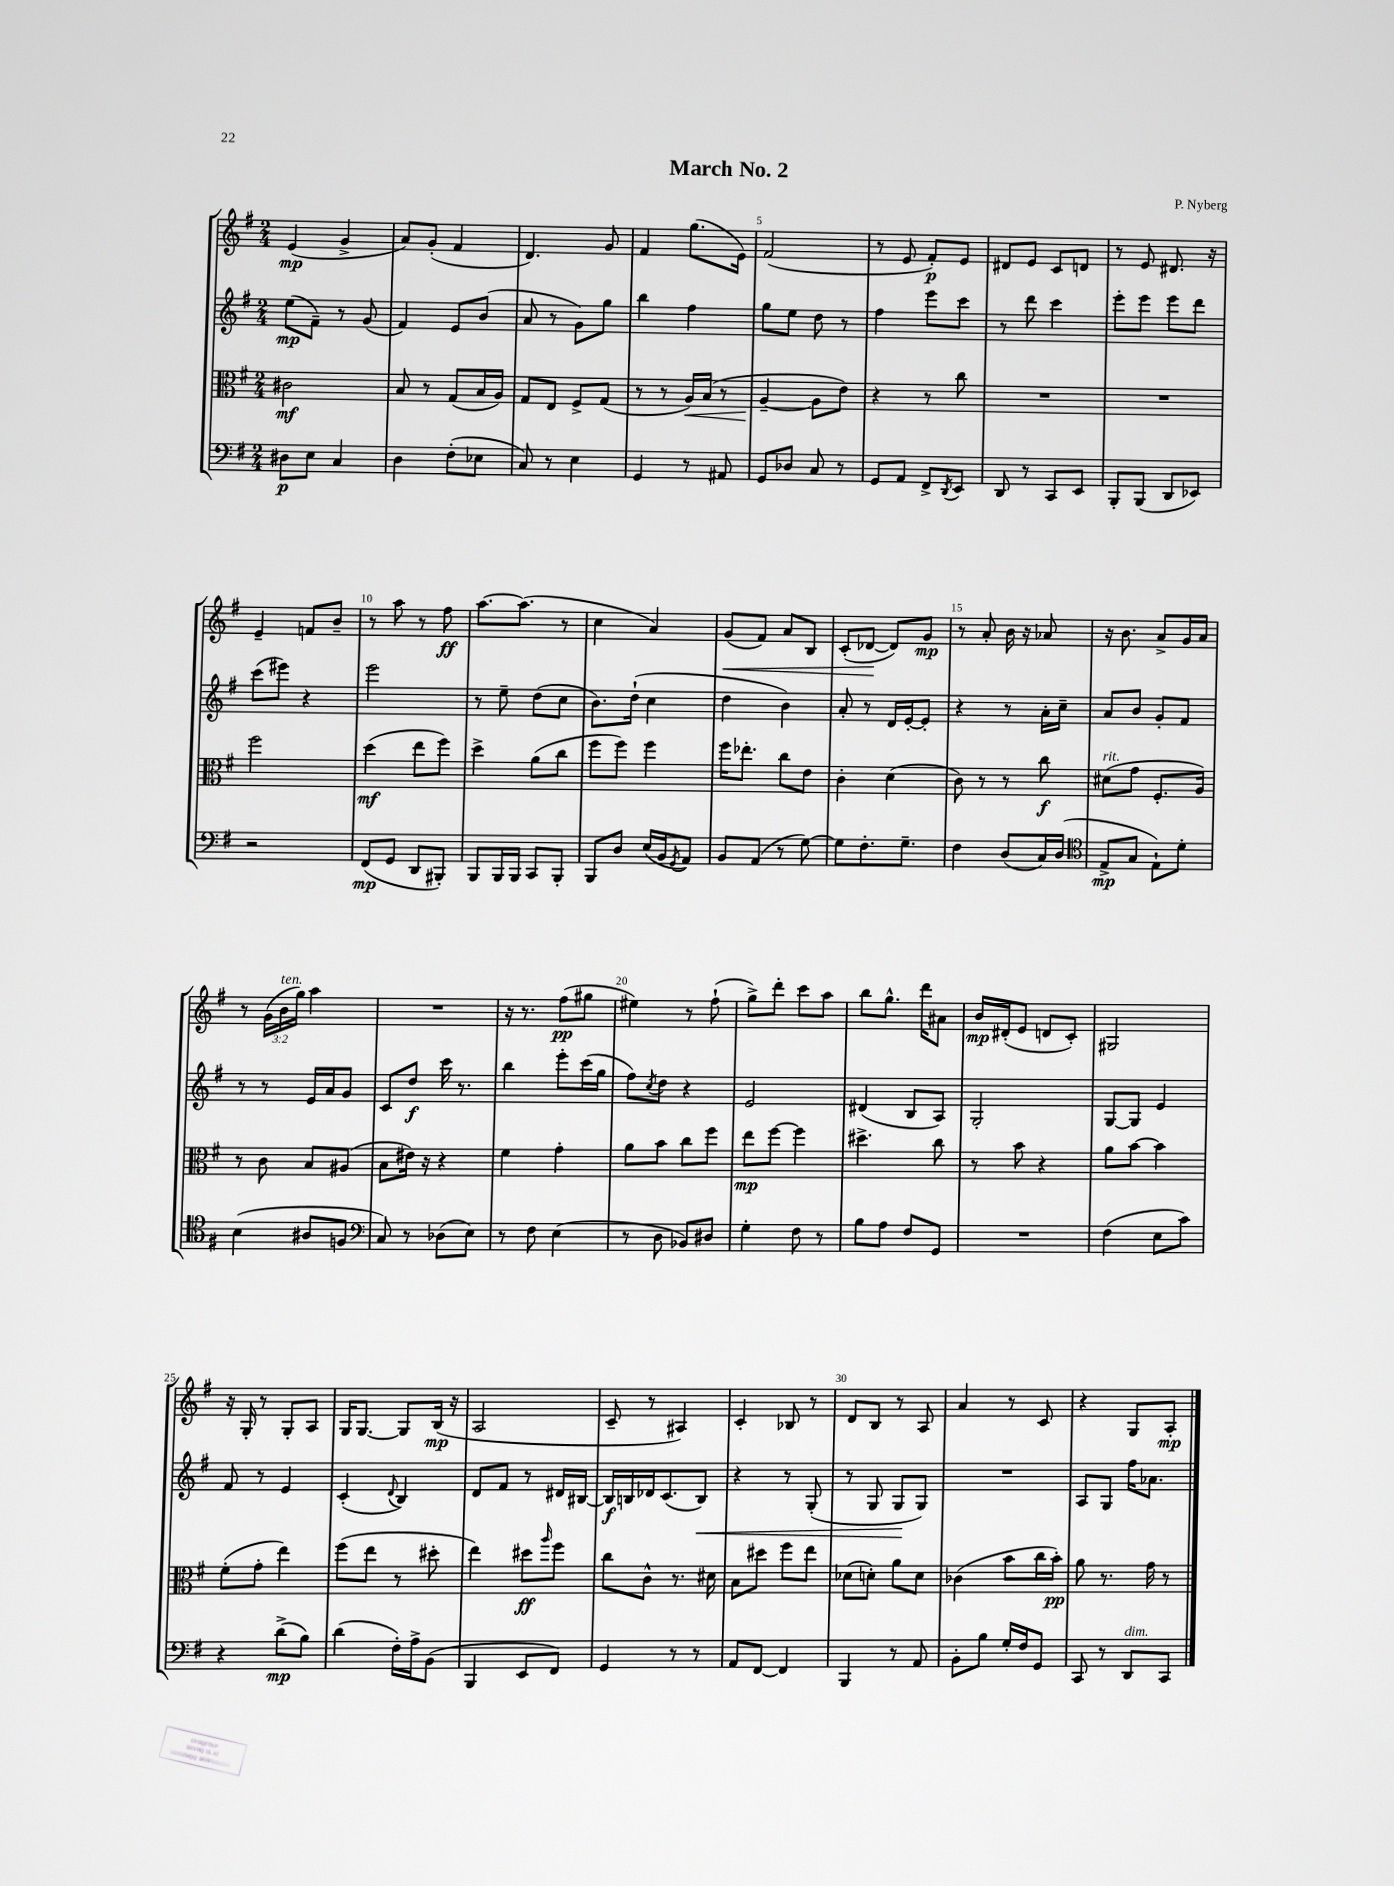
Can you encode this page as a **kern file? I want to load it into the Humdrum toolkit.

**kern	**kern	**kern	**kern
*staff4	*staff3	*staff2	*staff1
*clefF4	*clefC3	*clefG2	*clefG2
*k[f#]	*k[f#]	*k[f#]	*k[f#]
*M2/4	*M2/4	*M2/4	*M2/4
8D#\L	2c#\	(8ee\L	(4e/
8E\J	.	8f#~\J)	.
4C/	.	8r	4g^/
.	.	(8g/	.
=	=	=	=
4D\	8B/	4f#/)	8a/L)
.	8r	.	(8g'/J
(8F#'\L	(8G/L	8e/L	4f#/
8E-\J	16B/L	(8b/J	.
.	16A/JJ)	.	.
=	=	=	=
8C/)	8G/L	8a/	4.d/)
8r	8E/J	8r	.
4E\	8F#^/L	8g\L)	.
.	(8G/J	8gg\J	8g/
=	=	=	=
4GG/	8r	4bb\	4f#/
.	8r	.	.
8r	16A/LL)	4ff#\	(8.gg\L
.	(16B/JJ	.	.
8AA#/	8r	.	.
.	.	.	16e\Jk)
=	=	=	=
8GG/L	[4A~/	8gg\L	(2f#/
8D-/J	.	8ee\J	.
8C/	8A\]L	8dd\	.
8r	8e\J)	8r	.
=	=	=	=
8GG/L	4r	4ff#\	8r
8AA/J	.	.	8e/
8FF#^/L	8r	8eee\L	8f#'/L)
8qDD/	.	.	.
8EE/J	8cc\	8ccc\J	8e/J
=	=	=	=
8DD/	2r	8r	8d#/L
8r	.	8ddd\	8e/J
8CC/L	.	4ccc\	8c/L
8EE/J	.	.	8d/J
=	=	=	=
8BBB'/L	2r	8eee'\L	8r
(8BBB/J	.	8eee\J	8e/
8DD/L	.	8eee\L	8.d#/
8EE-/J)	.	8ddd\J	.
.	.	.	16r
=	=	=	=
2r	2ff#\	(8ccc\L	4e~/
.	.	8eee#\J)	.
.	.	4r	8f/L
.	.	.	8b~/J
=	=	=	=
(8FF#/L	(4dd\	2eee\	8r
8GG/J	.	.	8aa\
8DD/L	8ee\L	.	8r
8BBB#'/J)	8ff#\J)	.	8ff#\
=	=	=	=
8BBB/L	4dd^\	8r	[8.aa\L
16BBB/L	.	8ee~\	.
16BBB/JJ	.	.	(8.aa\]J
8CC/L	(8a\L	(8dd\L	.
8BBB'/J	8cc\J	8cc\J	8r
=	=	=	=
8BBB/L	8ff#\L	8.b\L)	4cc\
8D/J	8ff#\J)	.	.
.	.	(16dd`\Jk	.
(16E/LL	4ff#\	4cc\	4a/)
16BB/J	.	.	.
8qGG/	.	.	.
8AA/J)	.	.	.
=	=	=	=
8BB/L	16ff#\LK	4dd\	(8g/L
.	8.ee-'\J	.	.
(8AA/J	.	.	8f#/J)
8r	8cc\L	4b\)	8a/L
[8G\)	8e\J	.	8B/J
=	=	=	=
8G\]L	4c'\	8a'/	(8c'/L
8.F#'\	.	8r	[8d-/J
.	(4d\	16d/LL	8d-/]L)
8.G~\J	.	[16e'/J	.
.	.	8e'/]J	8g/J
=	=	=	=
4F#\	8c\)	4r	8r
.	8r	.	8a'/
(8D/L	8r	8r	16b\
.	.	.	16r
16C/L)	8cc\	16a'\LL	8a-/
(16D/JJ	.	16cc~\JJ	.
=	=	=	=
*clefC4	*	*	*
8E^/L	(8d#\L	8a/L	16r
.	.	.	8.b\
8G/J	8g\J	8b/J	.
8E`\L)	8.F#'/L	8g'/L	8a^/L
8d'\J	.	8f#/J	16g/L
.	16A/Jk)	.	16a/JJ
=	=	=	=
(4B\	8r	8r	8r
.	8c\	8r	(24g\LL
.	.	.	24b\
.	.	.	24gg\JJ)
8A#/L	8B/L	16e/LL	4aa\
.	.	16a/J	.
8F/J	(8A#/J	8g/J	.
=	=	=	=
*clefF4	*	*	*
8C/)	8B\L	8c/L	2r
8r	16e#\Jk)	8dd/J	.
.	16r	.	.
(8D-\L	4r	16ccc\	.
.	.	8.r	.
8E\J)	.	.	.
=	=	=	=
8r	4f#\	4bb\	16r
.	.	.	8.r
8F#\	.	.	.
(4E\	4g'\	8eee'\L	(8ff#\L
.	.	(16ccc\L	8gg#\J
.	.	16gg\JJ	.
=	=	=	=
8r	8a\L	8ff#\L)	4ee#\)
.	.	8qcc/	.
8D\	8b\J	8dd\J	.
8BB-/L)	8cc\L	4r	8r
8D#/J	8ff#\J	.	(8ff#`\
=	=	=	=
4G'\	8ee\L	2e/	8gg^\L)
.	[8ff#\J	.	8ddd'\J
8F#\	4ff#\]	.	8ccc\L
8r	.	.	8aa\J
=	=	=	=
8B\L	4.dd#^\	(4d#/	8bb\L
8A\J	.	.	8.gg^^\J
8F#/L	.	8B/L	.
.	.	.	16ddd\LK
8GG/J	8cc\	8A/J)	8a#\J
=	=	=	=
2r	8r	2G'/	16b/LL
.	.	.	(16d#'/J
.	8b\	.	8e/J
.	4r	.	8d/L
.	.	.	8c'/J)
=	=	=	=
(4F#\	8a\L	[8G/L	2G#/
.	[8b\J	8G/]J	.
8E\L	4b\]	4e/	.
8c\J)	.	.	.
=	=	=	=
4r	(8f#'\L	8f#/	16r
.	.	.	16G'/
.	8g'\J	8r	8r
(8d^\L	4ee\)	4e/	8G'/L
8B\J)	.	.	8A/J
=	=	=	=
(4d\	(8ff#\L	(4c'/	16G/LK
.	.	.	[8.G/J
.	8ee\J	.	.
.	.	8qqd/	.
16F#'\LL)	8r	4B/)	8G/]L
16A^\J	.	.	.
(8BB\J	8dd#'\	.	(16B/Jk
.	.	.	16r
=	=	=	=
4BBB/	4ee\)	8d/L	2A/
.	.	8f#/J	.
8EE/L	8dd#\L	8r	.
.	16qqaa/	.	.
8FF#/J)	8ff#\J	16d#/LL	.
.	.	[16B#/JJ	.
=	=	=	=
4GG/	8cc\L	16B#/]LL	8c~/
.	.	16B/	.
.	8c^^\J	16d-/J	8r
.	.	(8.c/	.
8r	8.r	.	4A#/)
8r	.	8B/J)	.
.	16d#\	.	.
=	=	=	=
8AA/L	8B\L	4r	4c'/
[8FF#/J	8dd#\J	.	.
4FF#/]	8ff#\L	8r	8B-/
.	8ee\J	(8G'/	8r
=	=	=	=
4BBB/	(8d-\L	8r	8d/L
.	8d'\J)	8G/	8B/J
8r	8a\L	8G/L	8r
8AA/	8d\J	8G/J)	8A/
=	=	=	=
8BB'\L	(4c-\	2r	4a/
8B\J	.	.	.
16G'/LL	8b\L	.	8r
16F#/J	.	.	.
8GG/J	16cc\L	.	8c/
.	16b'\JJ)	.	.
=	=	=	=
8CC/	8a\	8A/L	4r
8r	8.r	8G/J	.
8DD/L	.	16ff#\LK	8G/L
.	16g\	8.a-\J	.
8CC/J	8r	.	8A'/J
==	==	==	==
*-	*-	*-	*-
